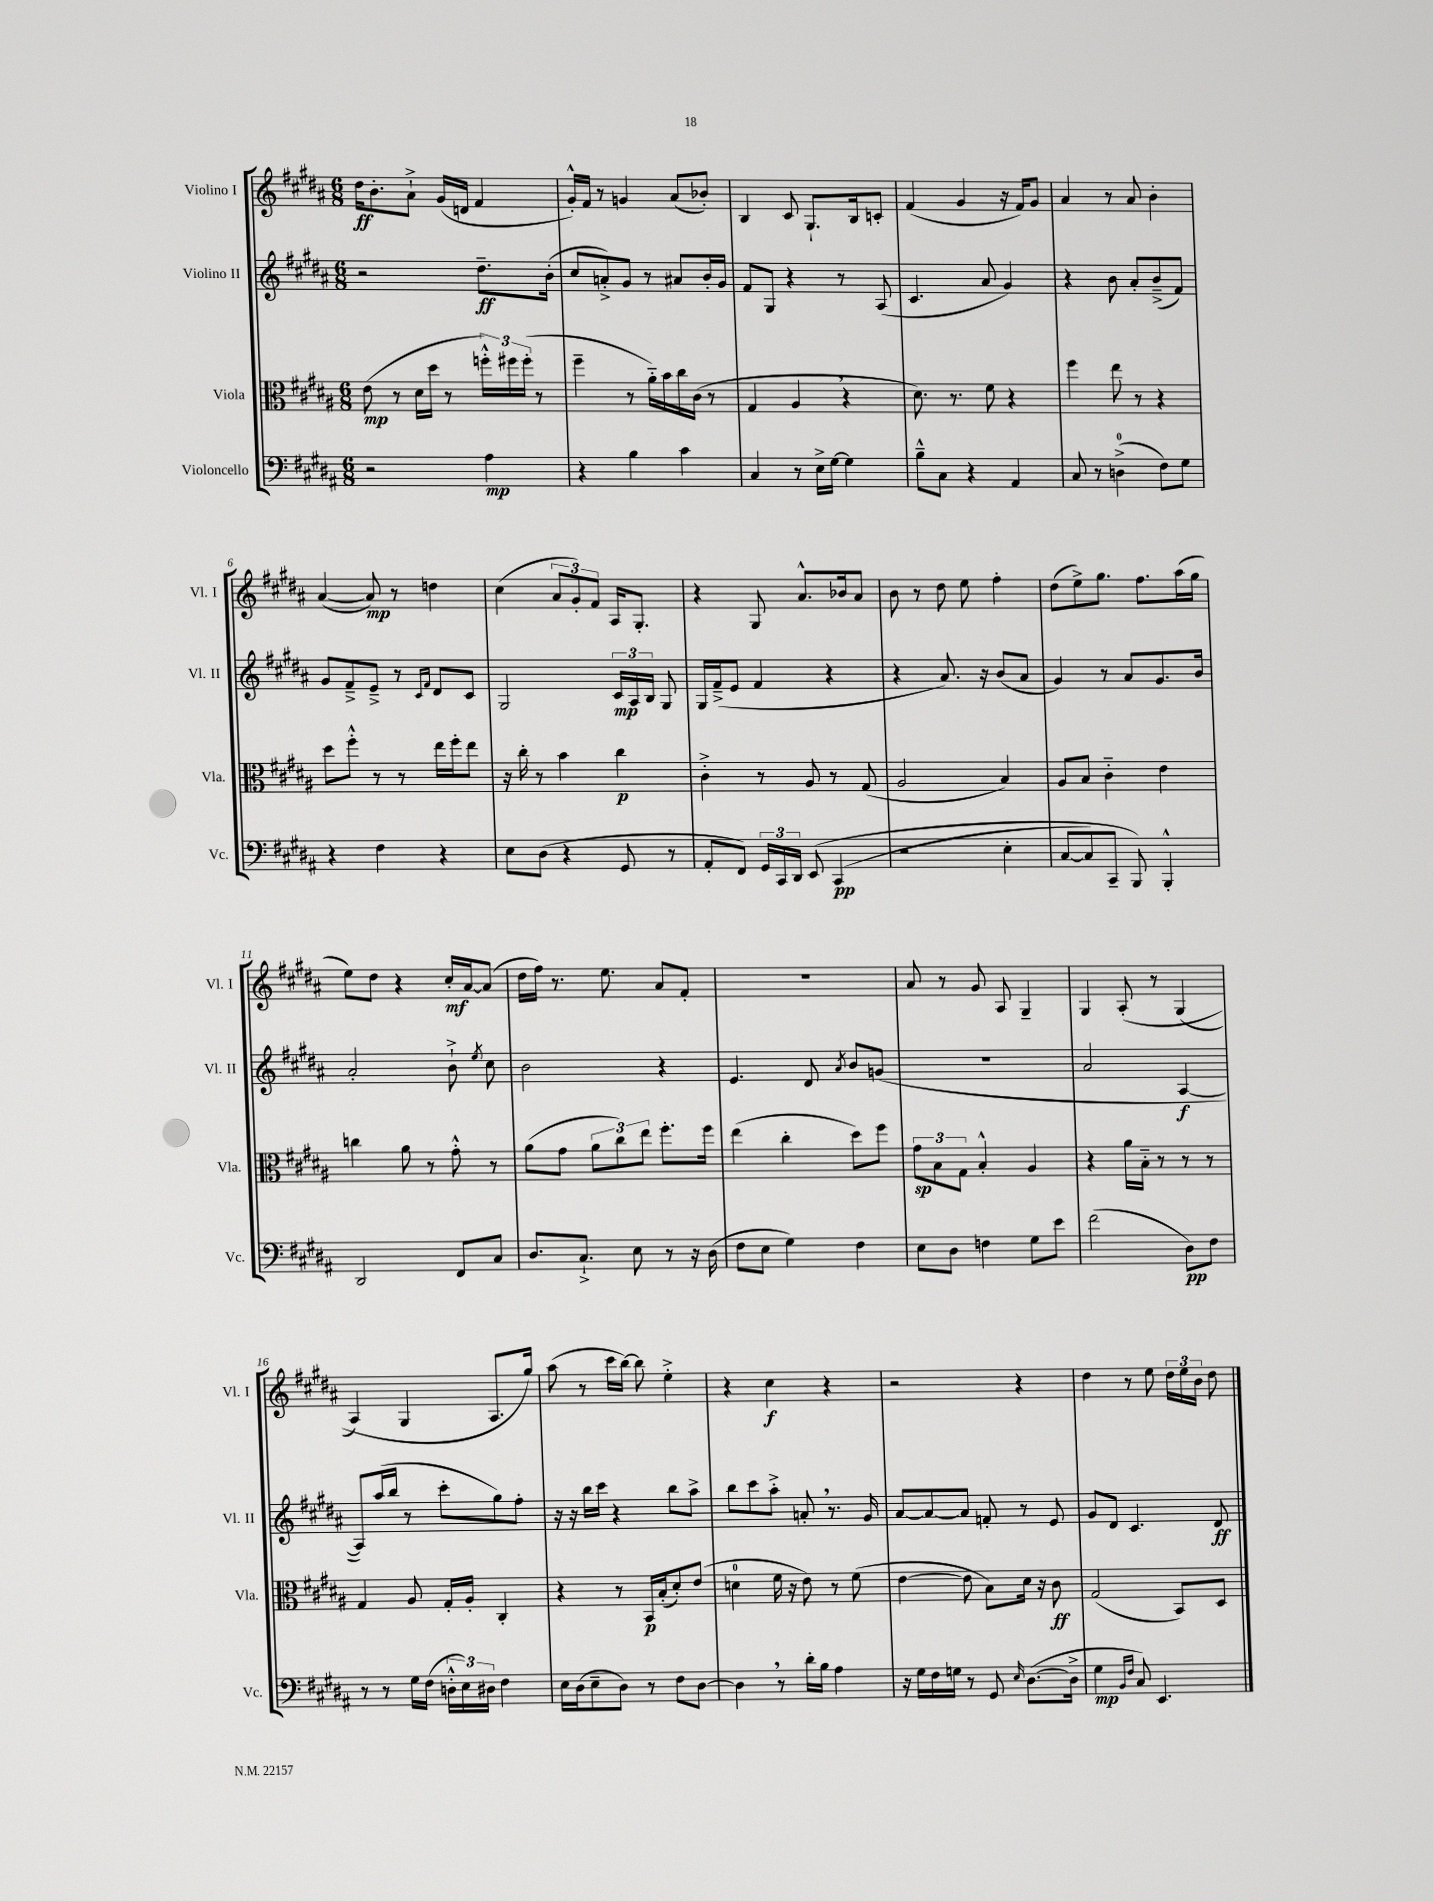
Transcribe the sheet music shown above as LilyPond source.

<<
\new StaffGroup <<
\new Staff = "s0" \with { instrumentName = "Violino I" shortInstrumentName = "Vl. I" } {
    \clef treble \key b \major \numericTimeSignature \time 6/8
    \autoBeamOff dis''16[\ff b'8.-. ais'8]-!-> gis'16[( d'16] fis'4 |
    gis'16[-.-^) fis'16] r8 g'4 ais'8[( bes'8]-.) |
    b4 cis'8 gis8.[-! b16 c'8]-. |
    fis'4( gis'4 r16 fis'16[) gis'8] |
    ais'4 r8 ais'8 b'4-. |
    ais'4~( ais'8\mp) r8 d''4 |
    cis''4( \tuplet 3/2 { ais'8[ gis'8-.) fis'8] } ais16[ gis8.]-. |
    r4 gis8 ais'8.[-^ bes'16 ais'8] |
    b'8 r8 dis''8 e''8 fis''4-. |
    dis''8[( e''8->) gis''8.] fis''8.[ ais''16( gis''16] |
    e''8[) dis''8] r4 cis''16[-.\mf ais'16~ ais'8]( |
    dis''16[ fis''16]) r8. e''8. ais'8[ fis'8]-. |
    R2. |
    ais'8 r8 gis'8 ais8 gis4-- |
    gis4 ais8-.\( r8 gis4( |
    ais4) gis4 ais8.[ gis''16]\) |
    ais''8( r8 cis'''16[ b''16]~) b''8 e''4-.-> |
    r4 cis''4\f r4 |
    r2 r4 |
    dis''4 r8 e''8 \tuplet 3/2 { dis''16[ e''16 b'16] } dis''8 \bar "|." |
}
\new Staff = "s1" \with { instrumentName = "Violino II" shortInstrumentName = "Vl. II" } {
    \clef treble \key b \major \numericTimeSignature \time 6/8
    \autoBeamOff r2 dis''8.[--\ff b'16]-.( |
    cis''8[ a'8-.->) gis'8] r8 ais'8[ b'16-. gis'16] |
    fis'8[ gis8] r4 r8 ais8( |
    cis'4. ais'8 gis'4) |
    r4 b'8 ais'8[-. b'8--->( fis'8]) |
    gis'8[ fis'8---> e'8]---> r8 \grace { cis'16[ fis'16] } dis'8[ cis'8] |
    gis2 \tuplet 3/2 { cis'16[\mp ais16 b16] } gis8 |
    gis16[ fis'16--->( e'8] fis'4 r4 |
    r4 ais'8.) r16 b'8[( ais'8] |
    gis'4) r8 ais'8[ gis'8. b'16] |
    ais'2-. b'8-!-> \acciaccatura { e''8 } cis''8 |
    b'2 r4 |
    e'4. dis'8 \acciaccatura { ais'8 } b'8[ g'8]( |
    R2. |
    ais'2 ais4~\f |
    ais8[) ais''16( b''16] r8 cis'''8[-. gis''8) fis''8]-. |
    r16 r16 b''16[ cis'''16] r4 b''8[ ais''8]-> |
    b''8[ cis'''8 ais''8]-.-> a'8-. \breathe r8. gis'16 |
    ais'8[~ ais'8~ ais'8] f'8-. r8 e'8 |
    gis'8[ dis'8] cis'4. dis'8\ff \bar "|." |
}
\new Staff = "s2" \with { instrumentName = "Viola" shortInstrumentName = "Vla." } {
    \clef alto \key b \major \numericTimeSignature \time 6/8
    \autoBeamOff e'8\mp( r8 dis'16[ dis''16] r8 \tuplet 3/2 { f''16[-.-^) fis''16 fis''16]-.( } r8 |
    fis''4-- r8 ais'16[-_) b'16 cis''16 cis'16]( r8 |
    gis4 ais4 \breathe r4 |
    dis'8.) r8. fis'8 r4 |
    fis''4 e''8 r8 r4 |
    dis''8[ fis''8]-.-^ r8 r8 e''16[ fis''16-. e''8] |
    r16 cis''16-. r8 b'4 cis''4\p |
    cis'4-.-> r8 ais8 r8 gis8( |
    ais2 b4) |
    ais8[ b8] cis'4-_ e'4 |
    c''4 ais'8 r8 gis'8-.-^ r8 |
    ais'8[( gis'8] \tuplet 3/2 { ais'8[ cis''8) e''8] } fis''8.[-. fis''16] |
    e''4( cis''4-. dis''8[) fis''8] |
    \tuplet 3/2 { gis'8[\sp b8 gis8] } b4-.-^ ais4 |
    r4 ais'16[ b16]-_ r8 r8 r8 |
    gis4 ais8 gis16[-. ais16]-. cis4-. |
    r4 r8 b,16[\p b16-.( dis'8-.) e'8]( |
    d'4-0 fis'16 r16 e'8) r8 fis'8( |
    e'4~ e'8 b8[) dis'16] r16 cis'8\ff |
    gis2( b,8[) dis8] \bar "|." |
}
\new Staff = "s3" \with { instrumentName = "Violoncello" shortInstrumentName = "Vc." } {
    \clef bass \key b \major \numericTimeSignature \time 6/8
    \autoBeamOff r2 ais4\mp |
    r4 b4 cis'4 |
    cis4 r8 e16[-> gis16]~ gis4 |
    b8[---^ cis8] r4 ais,4 |
    cis8 r8 d4-0->( fis8[) gis8] |
    r4 fis4 r4 |
    e8[ dis8]( r4 gis,8 r8 |
    ais,8[-. fis,8]) \tuplet 3/2 { gis,16[ cis,16 dis,16] } e,8\( cis,4\pp( |
    r2 e4-. |
    cis8[~ cis8) cis,8]-- b,,8\) b,,4-.-^ |
    dis,2 fis,8[ cis8] |
    dis8.[ cis8.]-!-> e8 r8 r16 dis16( |
    fis8[ e8] gis4) fis4 |
    e8[ dis8] f4 gis8[ e'8] |
    fis'2( dis8[\pp) fis8] |
    r8 r8 gis16[ fis16]( \tuplet 3/2 { d16[-.-^ e16) dis16] } fis4 |
    e16[ dis16( e8-- dis8]) r8 fis8[ dis8]~ |
    dis4 \breathe r8 dis'16[-. b16] ais4 |
    r16 gis16[ fis16 g16] r8 gis,8 \grace { e16 } dis8.[~( dis16]-> |
    gis4\mp \grace { b,16[ fis16] } cis8) e,4. \bar "|." |
}
>>
>>
